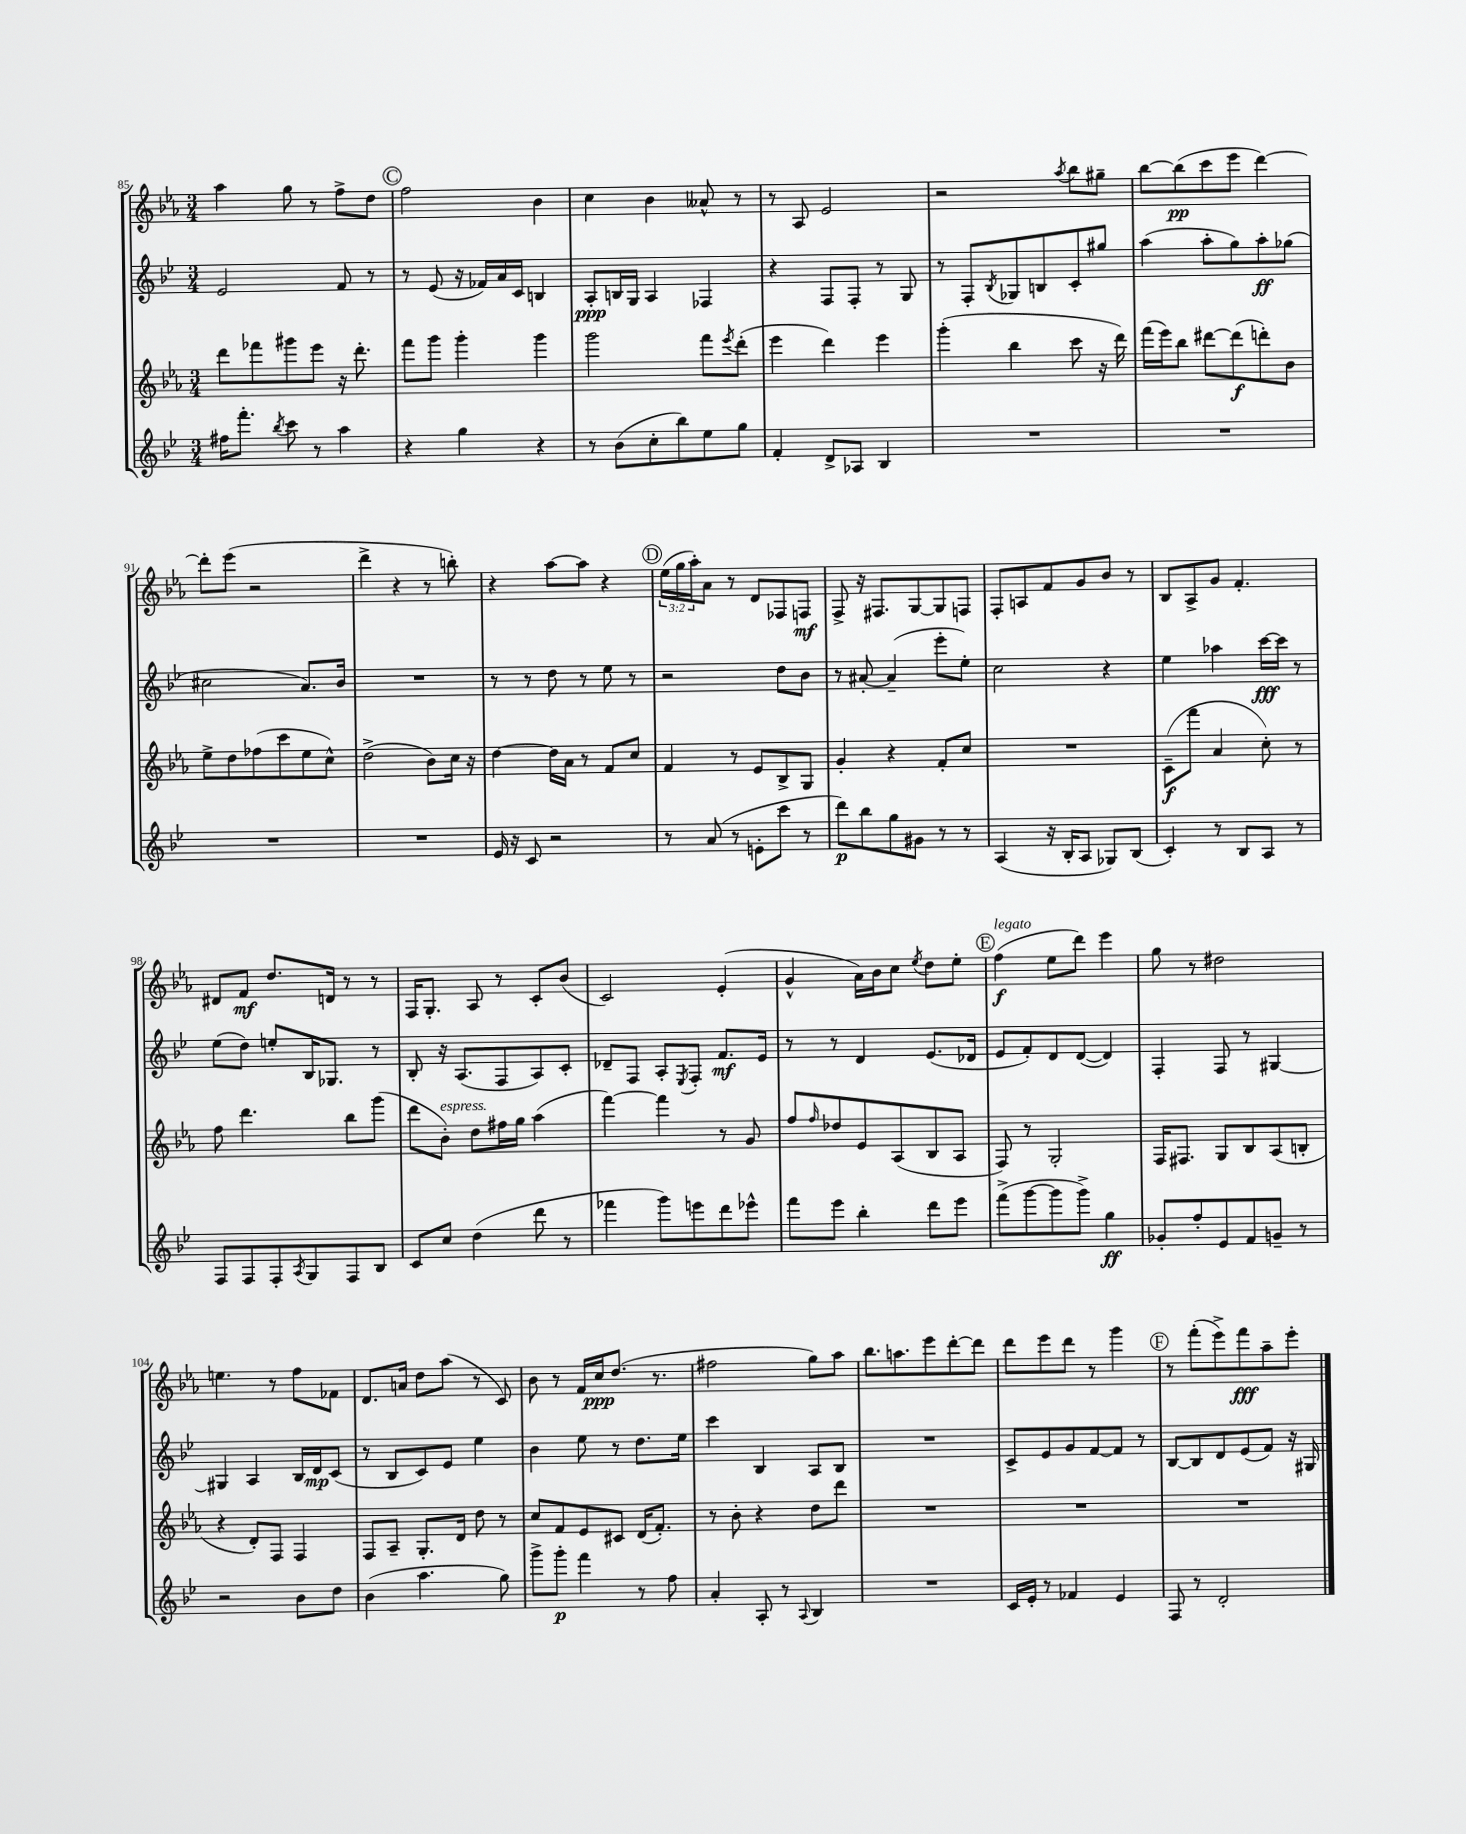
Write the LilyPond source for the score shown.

<<
\new StaffGroup <<
\new Staff = "s0" {
    \clef treble \key ees \major \numericTimeSignature \time 3/4 \override Staff.TupletNumber.text = #tuplet-number::calc-fraction-text
    aes''4 g''8 r8 f''8-> d''8 |
    \mark \markup { \circle "C" } f''2 bes'4 |
    c''4 bes'4 aeses'8-^ r8 |
    r8 aes8 ees'2 |
    r2 \acciaccatura { aes''8 } bes''8 gis''8-- |
    bes''8~ bes''8\pp( c'''8 ees'''8 d'''4~) |
    d'''8-. ees'''8( r2 |
    d'''4-> r4 r8 b''8-.) |
    r4 aes''8~ aes''8 r4 |
    \mark \markup { \circle "D" } \tuplet 3/2 { ees''16( g''16 aes''16-.) } aes'8 r8 d'8 fes8 f8\mf |
    f8-> r16 fis8. g8~ g8 f8 |
    f8-. a8 f'8 g'8 bes'8 r8 |
    bes8 aes8-> g'8 f'4.-. |
    dis'8 f'8\mf d''8. d'16 r8 r8 |
    f16 g8.-. aes8 r8 c'8-. bes'8( |
    c'2) ees'4-.( |
    g'4-^ aes'16) bes'16 c''8 \acciaccatura { ees''8 } d''8 ees''8-. |
    \mark \markup { \circle "E" } f''4\f^\markup { \italic "legato" }( ees''8 d'''8) ees'''4 |
    g''8 r8 dis''2 |
    e''4. r8 f''8 fes'8 |
    d'8. a'16 d''8 aes''8( r8 c'8) |
    bes'8 r8 f'16 c''16\ppp d''8.( r8. |
    fis''2 g''8) aes''8 |
    bes''8. a''8. ees'''8 d'''8~-. d'''8 |
    d'''8 ees'''8 d'''8 r8 g'''4 |
    \mark \markup { \circle "F" } r8 f'''8-.( ees'''8->) f'''8\fff aes''8-- ees'''8-. \bar "|." |
}
\new Staff = "s1" {
    \clef treble \key bes \major \numericTimeSignature \time 3/4
    ees'2 f'8 r8 |
    \mark \markup { \circle "C" } r8 ees'8( r16 fes'16) a'16 c'16 b4 |
    a8-.\ppp b16 g16 a4 fes4 |
    r4 f8 f8-. r8 g8 |
    r8 f8-. \acciaccatura { bes8 } ges8 b8 c'8-. gis''8 |
    a''4( a''8-. g''8) a''8-.\ff ges''8( |
    cis''2 a'8.) bes'16 |
    R2. |
    r8 r8 d''8 r8 ees''8 r8 |
    \mark \markup { \circle "D" } r2 d''8 bes'8 |
    r8 ais'8~-. ais'4--( ees'''8-. ees''8-.) |
    c''2 r4 |
    ees''4 aes''4 c'''16~\fff c'''16 r8 |
    ees''8( d''8) e''8-. bes16 ges8. r8 |
    bes8-. r16 a8.( f8 a8) c'8-. |
    des'8-- f8 a8-. \acciaccatura { ees8 } f8-. f'8.\mf ees'16 |
    r8 r8 d'4 ees'8.( des'16 |
    \mark \markup { \circle "E" } ees'8 f'8-.) d'8 d'8~( d'4) |
    f4-. f8 r8 gis4~ |
    gis4 a4 bes16 d'16\mp c'8( |
    r8 bes8 c'8) ees'8 ees''4 |
    bes'4 ees''8 r8 d''8. ees''16 |
    c'''4 bes4 a8 bes8 |
    R2. |
    c'8-> ees'8 g'8 f'8~ f'8 r8 |
    \mark \markup { \circle "F" } bes8~ bes8 d'8 ees'8( f'8) r16 gis16 \bar "|." |
}
\new Staff = "s2" {
    \clef treble \key ees \major \numericTimeSignature \time 3/4
    d'''8 fes'''8 gis'''8 ees'''8 r16 d'''8.-. |
    \mark \markup { \circle "C" } f'''8 g'''8 g'''4-. g'''4 |
    g'''2 f'''8 \acciaccatura { ees'''8 } d'''8-.( |
    ees'''4 d'''4) ees'''4 |
    g'''4-.( bes''4 c'''8 r16 d'''16) |
    f'''16( ees'''16) bes''8 dis'''8~ dis'''8\f( d'''8-.) bes'8 |
    ees''8-> d''8 fes''8( c'''8 ees''8 c''8-^) |
    d''2->( bes'8) c''16 r16 |
    d''4~ d''16 aes'16 r8 f'8 c''8 |
    \mark \markup { \circle "D" } f'4 r8 ees'8 bes8-> g8 |
    g'4-. r4 f'8-. c''8 |
    R2. |
    c'8--\f( f'''8 aes'4 c''8-.) r8 |
    f''8 d'''4. bes''8 g'''8( |
    d'''8 bes'8-.^\markup { \italic "espress." }) d''8 fis''16 g''16 aes''4( |
    f'''4~) f'''4 r8 g'8 |
    f''8 \grace { f''16 } des''8 ees'8 aes8( bes8 aes8 |
    \mark \markup { \circle "E" } f8) r8 g2-. |
    f16 fis8. g8 bes8 aes8( b8-. |
    r4 d'8-.) f8 f4 |
    f8 aes8-- g8.-. d'16 d''8 r8 |
    c''8 f'8 ees'8 cis'8 d'16( f'8.-.) |
    r8 bes'8-. r4 d''8 d'''8 |
    R2. |
    R2. |
    \mark \markup { \circle "F" } R2. \bar "|." |
}
\new Staff = "s3" {
    \clef treble \key bes \major \numericTimeSignature \time 3/4
    fis''16 f'''8.-. \acciaccatura { bes''8 } c'''8 r8 a''4 |
    \mark \markup { \circle "C" } r4 g''4 r4 |
    r8 bes'8( c''8-. bes''8) ees''8 g''8 |
    f'4-. d'8-> aes8 bes4 |
    R2. |
    R2. |
    R2. |
    R2. |
    ees'16 r16 c'8 r2 |
    \mark \markup { \circle "D" } r8 a'8( r8 e'8-. c'''8 r8 |
    d'''8\p) bes''8 g''8 gis'8 r8 r8 |
    a4( r16 bes16-. a8 ges8) bes8( |
    c'4-.) r8 bes8 a8 r8 |
    f8 f8 f8-. \acciaccatura { a8 } g8 f8 bes8 |
    c'8 c''8 d''4( d'''8 r8 |
    fes'''4 g'''8) e'''8 d'''8 ees'''8-^ |
    f'''8 ees'''8 bes''4-. d'''8 ees'''8 |
    \mark \markup { \circle "E" } f'''8->( g'''8~ g'''8 g'''8->) g''4\ff |
    ges'8-. f''8-. ees'8 f'8 g'8-- r8 |
    r2 bes'8 d''8 |
    bes'4( a''4. g''8) |
    g'''8-> g'''8-.\p f'''4 r8 f''8 |
    a'4-. a8-. r8 \appoggiatura { a8 } bes4 |
    R2. |
    c'16 ees'16-. r8 fes'4 ees'4 |
    \mark \markup { \circle "F" } f8 r8 d'2-. \bar "|." |
}
>>
>>
\layout { \context { \Score currentBarNumber = #85 } }
